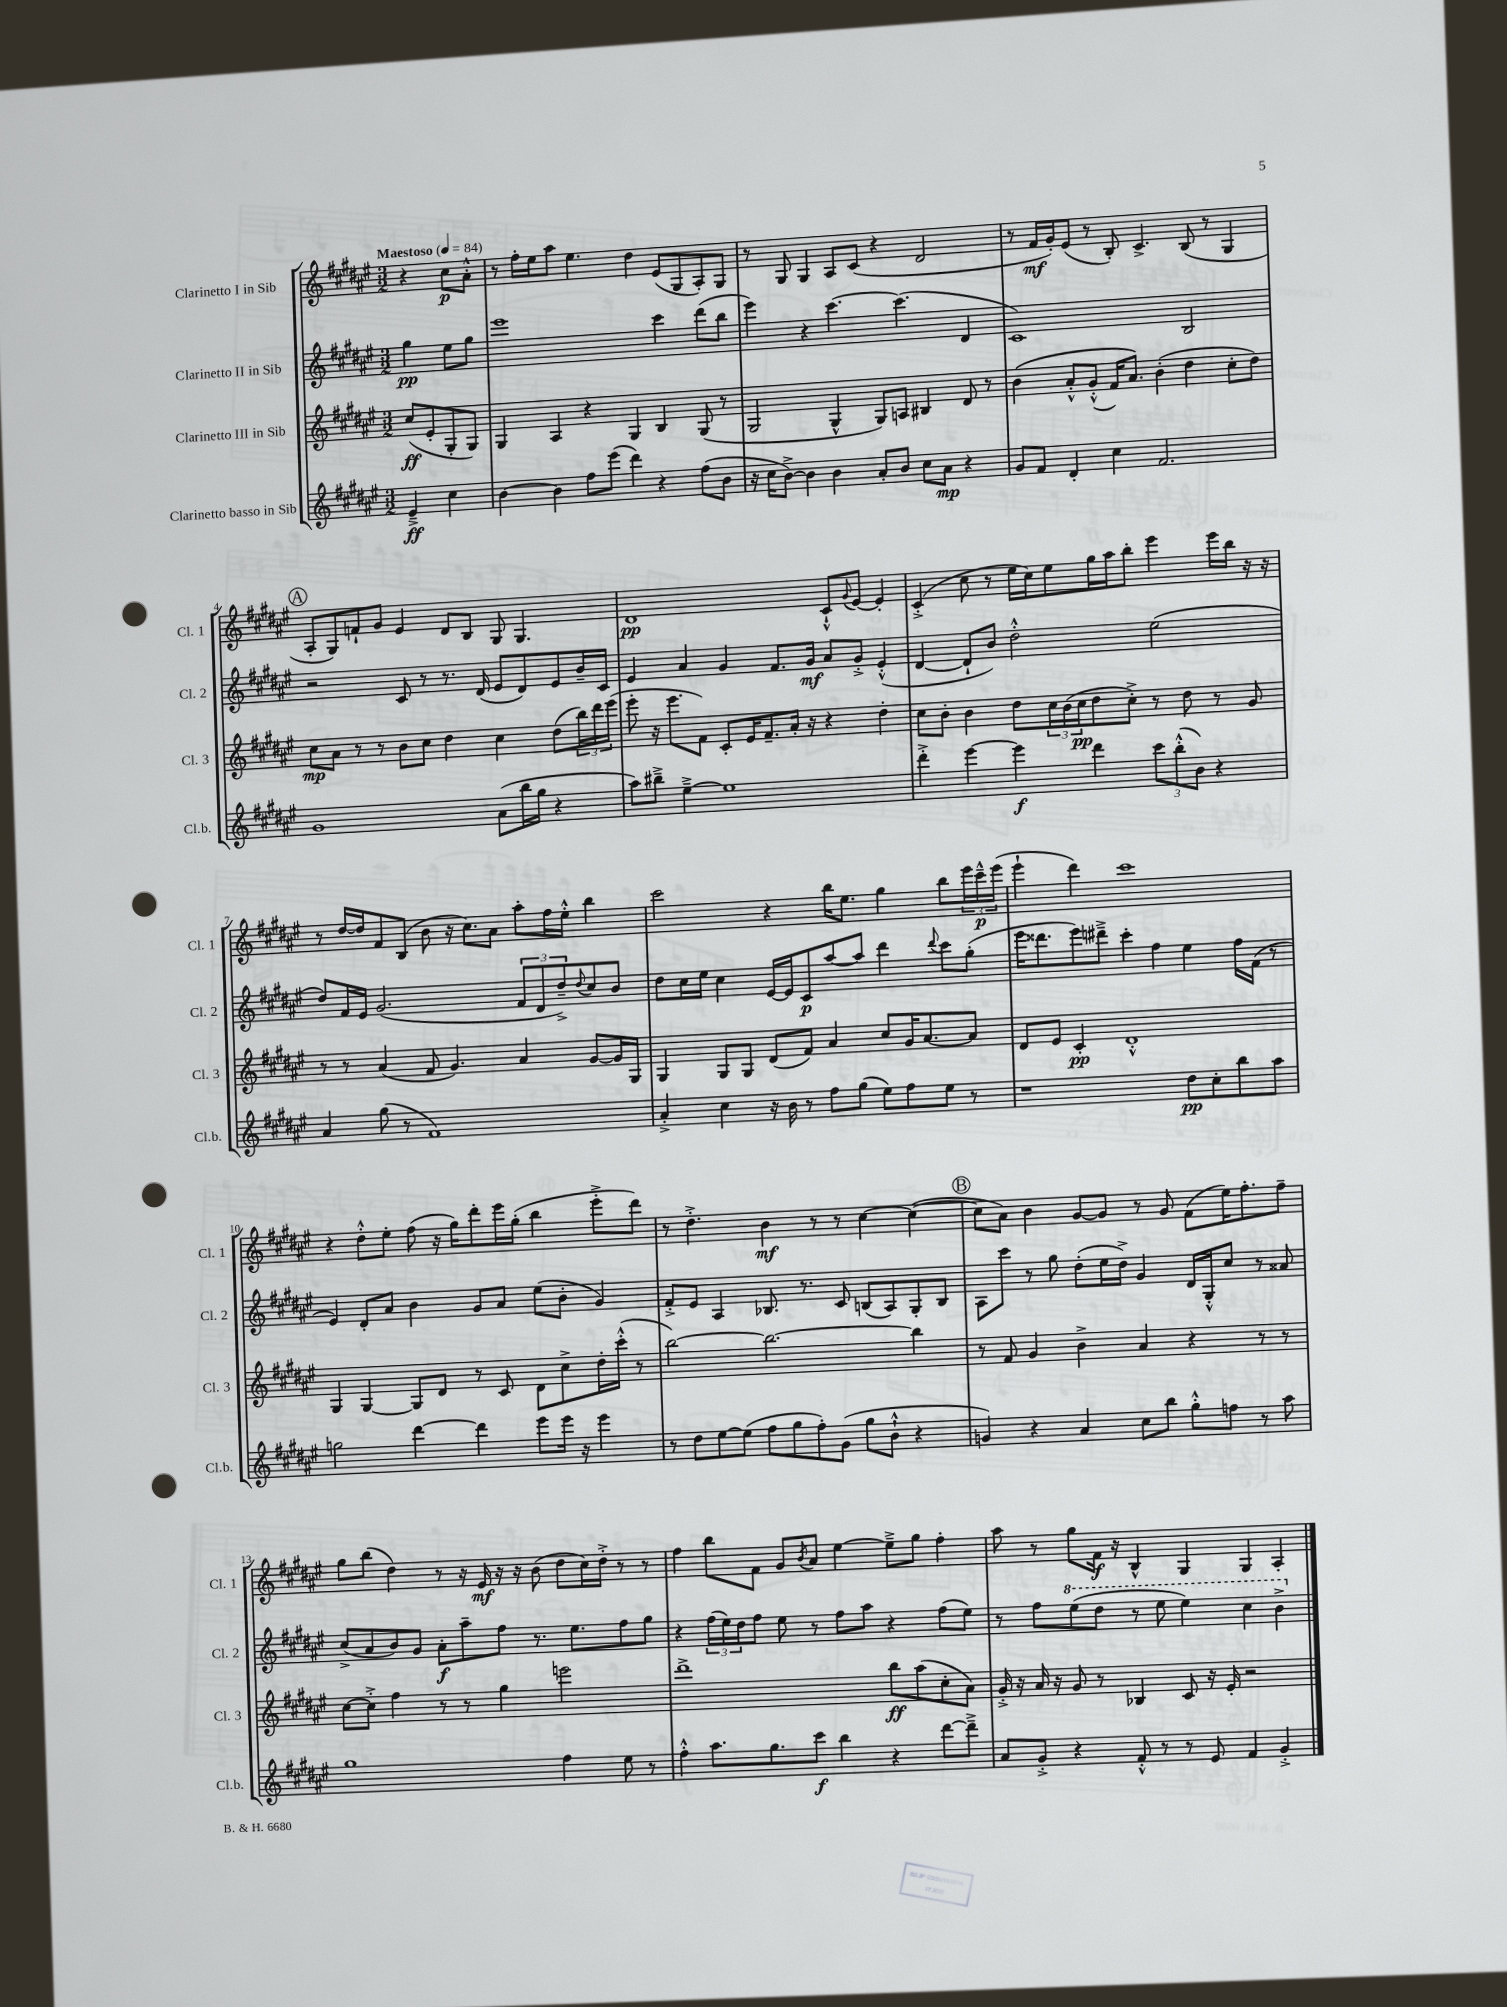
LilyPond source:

<<
\new StaffGroup <<
\new Staff = "s0" \with { instrumentName = "Clarinetto I in Sib" shortInstrumentName = "Cl. 1" } {
    \clef treble \key fis \major \numericTimeSignature \time 3/2 \partial 2 \tempo "Maestoso" 4 = 84
    r4 cis''8\p ais'8-.-^ |
    r8 fis''16-. eis''16 ais''8 eis''4. dis''4 eis'8( gis8 ais8-.) gis8 |
    r8 gis8 gis4 ais8 cis'8( r4 dis'2 |
    r8 fis'16\mf gis'16-.) eis'8( r8 b8-.) cis'4.-> b8( r8 gis4 |
    \mark \markup { \circle "A" } ais8-. gis8) f'8-! gis'8 eis'4 dis'8 b8 gis8 gis4. |
    dis'1\pp cis'8-!-^ \appoggiatura { gis'8 } eis'8~ eis'4-. |
    cis'4-.->( cis''8 r8 eis''16 cis''16) eis''8 gis''16 ais''16 b''8-. eis'''4 eis'''16 b''16 r16 r16 |
    r8 dis''16~ dis''16 fis'8 b8( b'8 r16 cis''8.) ais'8 ais''8-. fis''16 eis''16-.-^ b''4 |
    cis'''2 r4 b''16 eis''8. gis''4 b''8 \tuplet 3/2 { eis'''16 cis'''16---^\p eis'''16( } |
    eis'''4-! dis'''4) cis'''1 |
    r4 dis''8-.-^ eis''8-. fis''8( r16 gis''16) dis'''8-. eis'''16 gis''16-.( b''4 eis'''8-.-> dis'''8) |
    r8 dis''4.-.-> b'4\mf r8 r8 cis''4~ cis''4~( |
    \mark \markup { \circle "B" } cis''8 ais'8) b'4 gis'8~ gis'8 r8 gis'8 fis'8( eis''16) fis''8.-. fis''8-- |
    gis''8 b''8( dis''4) r8 r16 eis'16\mf r16 r16 b'8( dis''8 cis''16) dis''16-.-> r8 r8 |
    fis''4 b''8 fis'8 gis'8 \acciaccatura { b'8 } ais'8 eis''4~ eis''8---> gis''8 fis''4-. |
    ais''8 r8 gis''8 fis'16\f r16 b4-^ gis4 gis4 ais4-. \bar "|." |
}
\new Staff = "s1" \with { instrumentName = "Clarinetto II in Sib" shortInstrumentName = "Cl. 2" } {
    \clef treble \key fis \major \numericTimeSignature \time 3/2 \partial 2
    gis''4\pp eis''8 gis''8 |
    eis'''1 cis'''4 dis'''8( b''8 |
    eis'''4) r4 cis'''4.~ cis'''4.( dis'4 |
    cis'1) b2 |
    \mark \markup { \circle "A" } r2 cis'8 r8 r8. dis'16( eis'8 dis'8) eis'8 b'16-- cis'16 |
    eis'4 ais'4 gis'4 fis'8. gis'16\mf ais'8 gis'8-.-> eis'4-.-^( |
    dis'4~ dis'8-! b'8) dis''2-.-^ eis''2( |
    dis''8) fis'16 eis'16 gis'2.( \tuplet 3/2 { fis'8 dis'8 dis''8--->) } \appoggiatura { dis''8 } cis''8 b'8 |
    dis''8 cis''16 eis''16 cis''4 eis'16~ eis'16 cis'8\p ais''8~ ais''8 dis'''4 \appoggiatura { dis'''8 } cis'''8 gis''8-.( |
    eis'''16 disis'''8. eis'''8) dis'''8---> cis'''4-. fis''4 eis''4 fis''16 fis'16( r8 |
    eis'4) dis'8-. ais'8 b'4 gis'8 ais'8 eis''8( b'8-. gis'4) |
    fis'8-.-> eis'8 ais4 bes8. r8. cis'8 b8( ais8) gis8-. b8 |
    \mark \markup { \circle "B" } ais8 cis'''8 r8 gis''8 dis''8-.( eis''16 dis''16->) gis'4 dis'16 gis16-.-^ cis''8 r8 aisis'8 |
    cis''8->( ais'8 b'8) gis'8 ais'8-.\f ais''8-- fis''8 r8. eis''8. fis''8 gis''8 |
    r4 \tuplet 3/2 { fis''16( eis''16) dis''16 } fis''8 eis''8 r8 fis''8 ais''8 r4 fis''8( eis''8) |
    r8 fis''8 \ottava #1 eis'''8( dis'''8 r8 eis'''8 eis'''4) cis'''4 b''4-> \ottava #0 \bar "|." |
}
\new Staff = "s2" \with { instrumentName = "Clarinetto III in Sib" shortInstrumentName = "Cl. 3" } {
    \clef treble \key fis \major \numericTimeSignature \time 3/2 \partial 2
    cis''8\ff( eis'8-. gis8-. gis8) |
    gis4 ais4 r4 gis4 b4 gis8( r8 |
    gis2 gis4-^ gis8) a8 bis4 dis'8 r8 |
    b'4\( ais'8-.-^ gis'8-.-^( fis'16) ais'8.\) b'4-.( dis''4 cis''8-. dis''8) |
    \mark \markup { \circle "A" } cis''8\mp ais'8 r8 r8 b'8 cis''8 dis''4 cis''4 dis''8( \tuplet 3/2 { b''16) dis'''16 eis'''16( } |
    eis'''8-. r16 eis'''8. fis'8) cis'8-. eis'16 fis'8.-- ais'16-. r16 r4 dis''4-. |
    cis''8 b'8-. b'4 dis''8 \tuplet 3/2 { cis''16 b'16( cis''16\pp } dis''8 cis''8-.->) r8 dis''8 r8 gis'8 |
    r8 r8 ais'4( fis'8 gis'4.) ais'4 gis'8~ gis'16 gis16 |
    gis4 gis8 gis8 dis'8( fis'8) ais'4 cis''8 gis'16 ais'8.~ ais'8 |
    dis'8 eis'8 cis'4-.\pp dis'1-.-^ |
    gis4 gis4~ gis8 dis'8 r8 cis'8 dis'8 cis''8-> dis''16-. cis'''16-.-^( r8 |
    b''2~) b''2.~ b''4 |
    \mark \markup { \circle "B" } r8 fis'8 gis'4 b'4-> ais'4 r4 r8 r8 |
    cis''8~ cis''8-.-> fis''4 r8 r8 gis''4 e'''2 |
    dis'''1-> b''8\ff ais''8( cis''8-. ais'8) |
    gis'16-.-> r16 ais'16 r16 gis'8 r8 bes4 cis'8 r16 eis'16-. r2 \bar "|." |
}
\new Staff = "s3" \with { instrumentName = "Clarinetto basso in Sib" shortInstrumentName = "Cl.b." } {
    \clef treble \key fis \major \numericTimeSignature \time 3/2 \partial 2
    eis'4--->\ff cis''4 |
    b'4~ b'4 fis''8 eis'''8( dis'''4) r4 fis''8( b'8 |
    r16 cis''16 b'8~->) b'4 b'4 ais'8-. b'8 cis''8 ais'8\mp r4 |
    gis'8 fis'8 dis'4-. cis''4 fis'2. |
    \mark \markup { \circle "A" } gis'1 ais'8( b''16 gis''16 r4 |
    ais''8) bis''8---> eis''4~---> eis''1 |
    dis'''4-.-> eis'''4~ eis'''4\f dis'''4 \tuplet 3/2 { cis'''8 b''8-.-^( b'8) } r4 |
    ais'4 gis''8( r8 fis'1) |
    ais'4-.-> cis''4 r16 b'16 r8 fis''8 gis''8( eis''8) fis''8 eis''8 r8 |
    r1 dis''8\pp cis''8-. b''8 ais''8 |
    g''2 dis'''4~ dis'''4 eis'''8 eis'''16 r16 eis'''4 |
    r8 dis''8 eis''8~ eis''8( fis''8 gis''8 fis''8-.) gis'8( gis''8 b'8-!-^ r4 |
    \mark \markup { \circle "B" } g'4) r4 ais'4 cis''8 b''8 gis''8-.-^ f''8 r8 ais''8 |
    gis''1 fis''4 eis''8 r8 |
    fis''4-.-^ ais''8. gis''8. cis'''8\f b''4 r4 dis'''8~ dis'''8---> |
    ais'8 gis'8-.-> r4 fis'8-.-^ r8 r8 eis'8 fis'4 gis'4-.-> \bar "|." |
}
>>
>>
